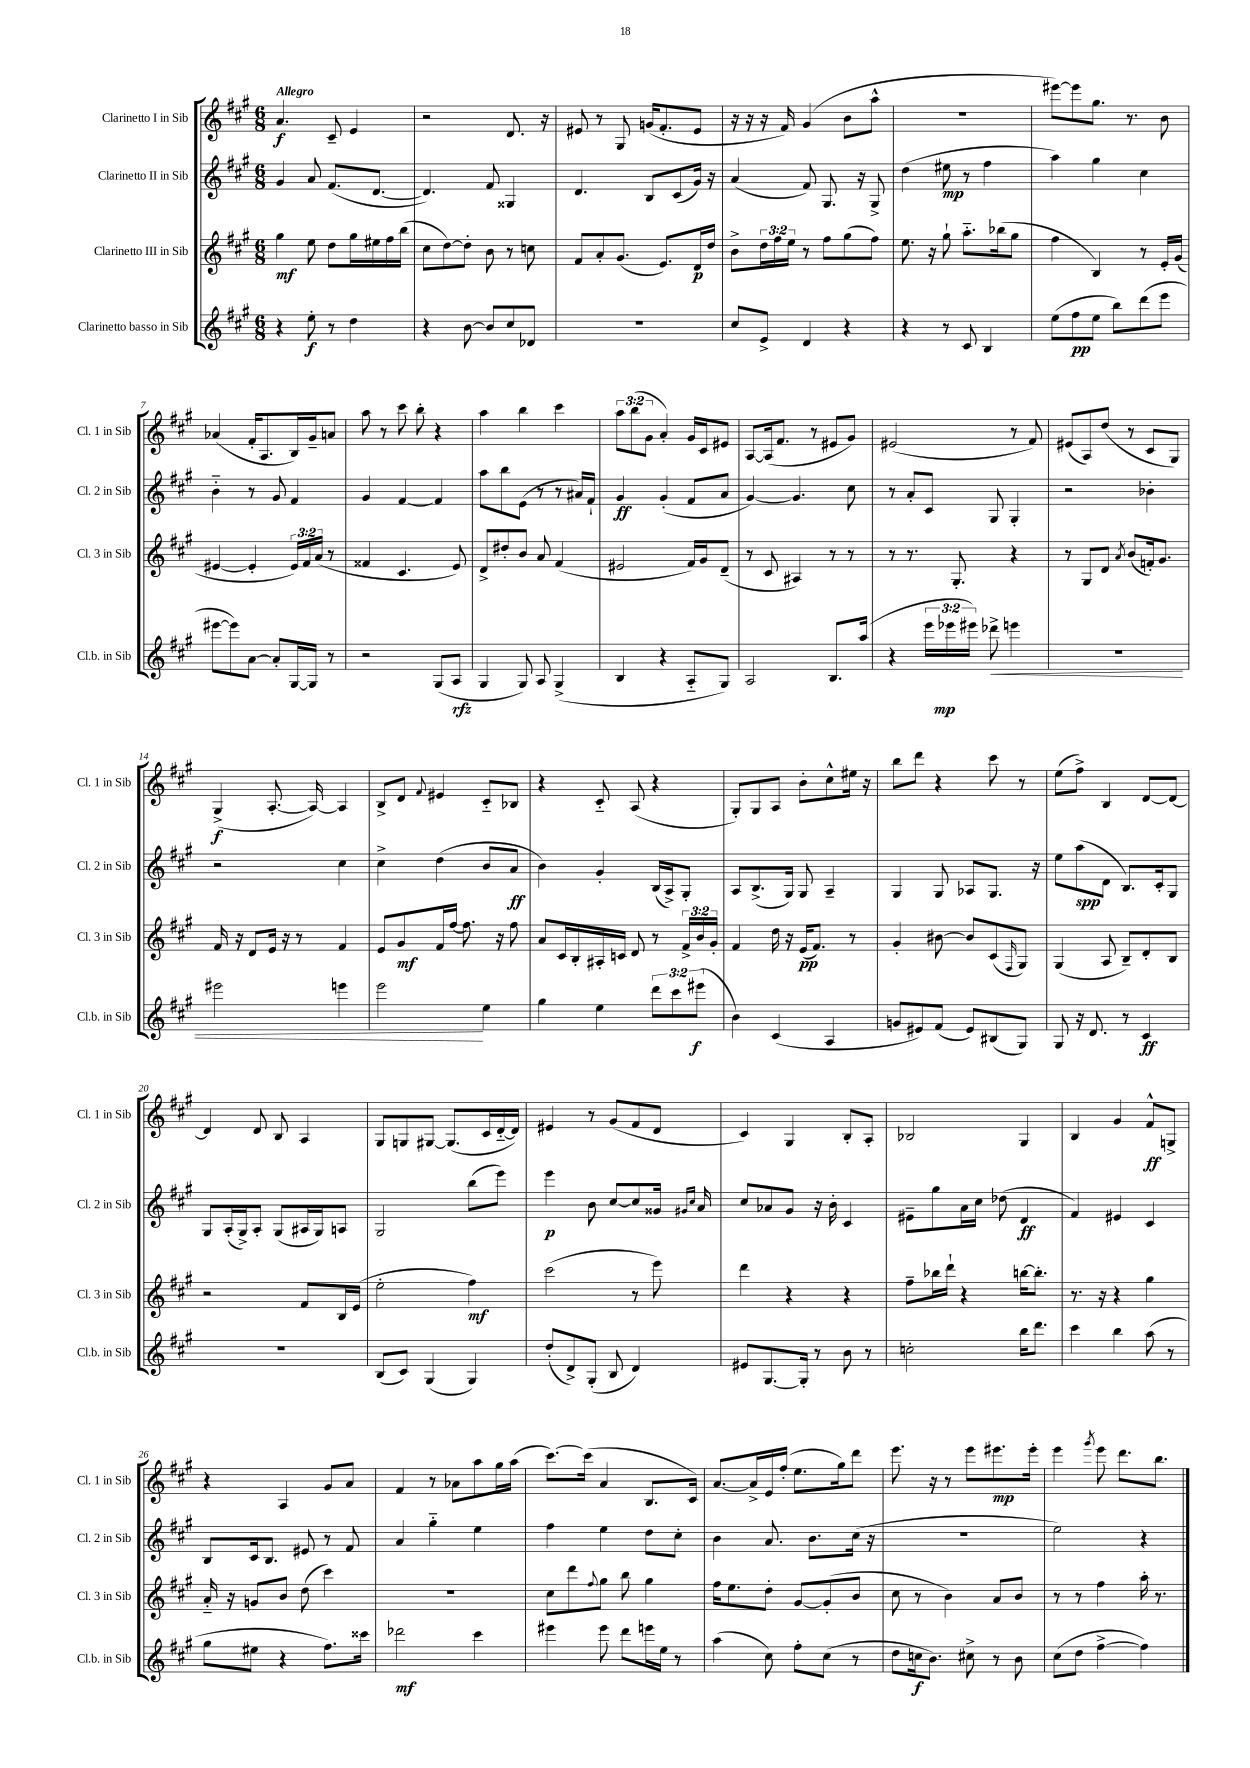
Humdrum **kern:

**kern	**kern	**kern	**kern
*staff4	*staff3	*staff2	*staff1
*clefG2	*clefG2	*clefG2	*clefG2
*k[f#c#g#]	*k[f#c#g#]	*k[f#c#g#]	*k[f#c#g#]
*M6/8	*M6/8	*M6/8	*M6/8
4r	4gg#	4g#	4.a
8ee'	8ee	8a	.
8r	8dd	(8.f#	8c#~
4dd	16gg#	.	4e
.	16ee#	[8.d	.
.	16ff#	.	.
.	(16bb	.	.
=	=	=	=
4r	8cc#	4.d])	2r
.	[8dd)	.	.
[8b	8dd']	.	.
8b]	8b	8f#	.
8cc#	8r	4G##	8.d
8d-	8cc	.	.
.	.	.	16r
=	=	=	=
2.r	8f#	4.d	8e#
.	8a'	.	8r
.	(8.g#	.	8G#
.	.	8B	(16g
.	8.e)	.	8.f#'
.	.	(8c#	.
.	16d	16g#)	8e#
.	16dd	16r	.
=	=	=	=
8cc#	8b^	(4a	16r
.	.	.	16r
8e^	24dd	.	16r
.	24ff#	.	.
.	.	.	16f#)
.	24ee	.	.
4d	8r	8f#)	(4g#
.	8ff#	8.G#	.
4r	(8gg#	.	8b
.	.	16r	.
.	8ff#)	8G#^	8aa^^
=	=	=	=
4r	8.ee	(4dd	2.r
.	16r	.	.
8r	8gg#`	8ee#	.
8c#	8.aa'~	8r	.
4B	.	4ff#	.
.	(16bb-	.	.
.	8gg#	.	.
=	=	=	=
(8ee	4ff#	4aa)	[8eee#)
8ff#	.	.	8eee#]
8ee	4B)	4gg#	8.gg#
8bb)	.	.	.
.	.	.	8.r
(8ddd	8r	4cc#	.
8eee	16e'	.	8b
.	(16g#	.	.
=	=	=	=
[8eee#	[4e#	4b'~	(4a-
8eee#])	.	.	.
[8a	4e#']	8r	16f#'
.	.	.	8.A
8a']	.	8g#	.
[16G#	24e#)	4f#	16B)
.	24f#	.	.
16G#]	.	.	16g#~
.	(24a	.	.
8r	8r	.	8a
=	=	=	=
2r	4f##	4g#	8aa
.	.	.	8r
.	4.c#	[4f#	8ccc#
.	.	.	8bb'
(8G#	.	4f#]	4r
8A	8e)	.	.
=	=	=	=
4G#	8d^	8aa	4aa
.	8dd#'	8bb	.
8G#)	8b	(8e	4bb
8A	8a	8r	.
(4G#^	(4f#	8r	4ccc#
.	.	16a#)	.
.	.	16f#`	.
=	=	=	=
4B	2e#	4g#	12aa
.	.	.	(12bb
.	.	.	12g#
4r	.	(4g#'	4a')
8A'~	16f#)	8f#	16g#
.	16g#	.	16c#
8G#)	(8d~	8a	8e#
=	=	=	=
2A	8r	[4g#)	[8A
.	8c#	.	(16A]
.	.	.	8.f#
.	4A#)	4.g#]	.
.	.	.	8r
8.B	8r	.	8e#
.	8r	8cc#	8g#)
(16aa	.	.	.
=	=	=	=
4r	8r	8r	(2e#
.	8.r	8a'	.
24eee	.	8c#	.
24eee-	.	.	.
.	8.G#'	.	.
24eee#)	.	.	.
8ddd-^	.	8G#	.
4eee	4r	4G#'	8r
.	.	.	8f#)
=	=	=	=
2.r	8r	2r	(8e#
.	8G#	.	8A)
.	8d	.	(8dd
.	8qa	.	.
.	(8b	.	8r
.	16f')	4b-'	8c#
.	8.g#	.	.
.	.	.	8G#)
=	=	=	=
2eee#	16f#	2r	(4G#^
.	16r	.	.
.	8d	.	.
.	16e	.	[8.A'
.	16r	.	.
.	8r	.	.
.	.	.	16A_)
4eee	4f#	4cc#	4A]
=	=	=	=
2eee	8e	4cc#^	8B^
.	8g#	.	8d
.	.	.	8qqf#
.	16f#	(4dd	4e#
.	[16ff#	.	.
.	8.ff#]	.	.
4ee	.	8b	8c#'~
.	16r	.	.
.	8ff#	8a	8B-
=	=	=	=
4gg#	8a	4b)	4r
.	16c#	.	.
.	16B'	.	.
4ee	16A#'	4g#'	8c#'~
.	16c	.	.
.	8d	.	(8A
12ddd	8r	(16B	4r
.	.	16A^)	.
12ccc#	.	.	.
.	24f#^	8G#'	.
(12eee#	24b	.	.
.	24g#'	.	.
=	=	=	=
4b)	4f#	8A	8G#')
.	.	(8.B^	8G#
(4c#	16dd	.	8A
.	16r	16G#)	.
.	(16e	8G#	8b'
.	8.f#)	.	.
4A	.	4A~	8cc#^^
.	8r	.	16ee#
.	.	.	16r
=	=	=	=
8g	4g#'	4G#	8bb
8e#)	.	.	8ddd
(8f#	[8b#	8G#	4r
8e#)	8b#]	8A-	.
(8B#	(8c#	8.G#	8ccc#
.	16qqF#	.	.
8G#)	8G#)	.	8r
.	.	16r	.
=	=	=	=
8G#	(4G#	8ee	(8ee
16r	.	(8aa	8ff#^)
8.d	.	.	.
.	8A	8d	4B
8r	8B~)	8.B)	.
4c#	8d'	.	[8d
.	.	16c#'	.
.	8B	8G#	8d_
=	=	=	=
2.r	2r	8G#	4d]
.	.	(16A'	.
.	.	16G#^)	.
.	.	8A'	8d
.	.	(8G#	8B
.	8f#	16A#	4A
.	.	16G#)	.
.	16B	8A	.
.	(16e	.	.
=	=	=	=
(8B	2ee'	2G#	8G#
8c#)	.	.	8G
(4G#	.	.	[8G#
.	.	.	(8.G#]
4G#)	4ff#)	(8bb	.
.	.	.	16c#
.	.	8eee)	[16d'~
.	.	.	16d])
=	=	=	=
(8dd'	(2ccc#	4eee	4e#
8d^)	.	.	.
(8G#'	.	8b	8r
8B	.	[8cc#	(8g#
4d)	8r	8cc#]	8f#
.	8eee)	16g##	8d
.	.	16qqg#	.
.	.	16qqcc#	.
.	.	16a	.
=	=	=	=
8e#	4ddd	8cc#	4c#)
[8.G#	.	8a-	.
.	4r	8g#	4G#
16G#']	.	.	.
8r	.	16r	.
.	.	16b'	.
8b	4r	4c#	8B'
8r	.	.	8A'
=	=	=	=
2cc'	8ff#~	8e#~	2B-
.	16bb-	8gg#	.
.	16ddd`	.	.
.	4r	16a	.
.	.	16cc#	.
.	.	(8dd-	.
16bb	[16bb	4d	4G#
8.ddd	8.bb']	.	.
=	=	=	=
4ccc#	8.r	4f#)	4B
.	16r	.	.
4bb	4r	4e#	4g#
(8aa	4gg#	4c#	8f#^^
8r	.	.	8G^
=	=	=	=
8gg#	16a'~	8B	4r
.	16r	.	.
8ee#	8g	16c#	.
.	.	8.B	.
4r	8b	.	4A
.	(8dd	8e#	.
8.ff#)	4ccc#)	8r	8g#
.	.	8f#	8a
16ccc##	.	.	.
=	=	=	=
2ddd-	2.r	4a	4f#
.	.	4gg#'~	8r
.	.	.	8a-
4ccc#	.	4ee	8aa
.	.	.	16gg#
.	.	.	(16aa
=	=	=	=
4eee#	8cc#	4ff#	[8.ccc#)
.	8ddd	.	.
.	.	.	(16ccc#]
.	8qqff#	.	.
8eee#	8gg#	4ee	4a
8ddd	8bb	.	.
16eee	4gg#	8dd	8.B
16ee	.	.	.
8r	.	8cc#'	.
.	.	.	16c#)
=	=	=	=
(4aa	16ff#	4b	[8.a
.	8.ee	.	.
.	.	.	16a^]
8cc#)	8dd'	8.a	16e
.	.	.	(16ff#'
8ff#'	[8g#	.	8.ee
.	.	8.b	.
(8cc#	(8g#']	.	.
.	.	.	16gg#)
8r	8b	(16cc#	8ddd
.	.	16r	.
=	=	=	=
8dd	8cc#	2.r	8.eee
16cc	8r	.	.
8.b)	.	.	16r
.	4b)	.	8r
8cc#^	.	.	8eee
8r	8a	.	8.eee#
8b	8b	.	.
.	.	.	16eee#'
=	=	=	=
(8cc#	8r	2ee)	4eee
8dd	8r	.	.
.	.	.	8qggg#
[4ff#^	4ff#	.	8eee
.	.	.	8.ddd
4ff#])	16aa'	4r	.
.	8.r	.	8.bb
==	==	==	==
*-	*-	*-	*-
